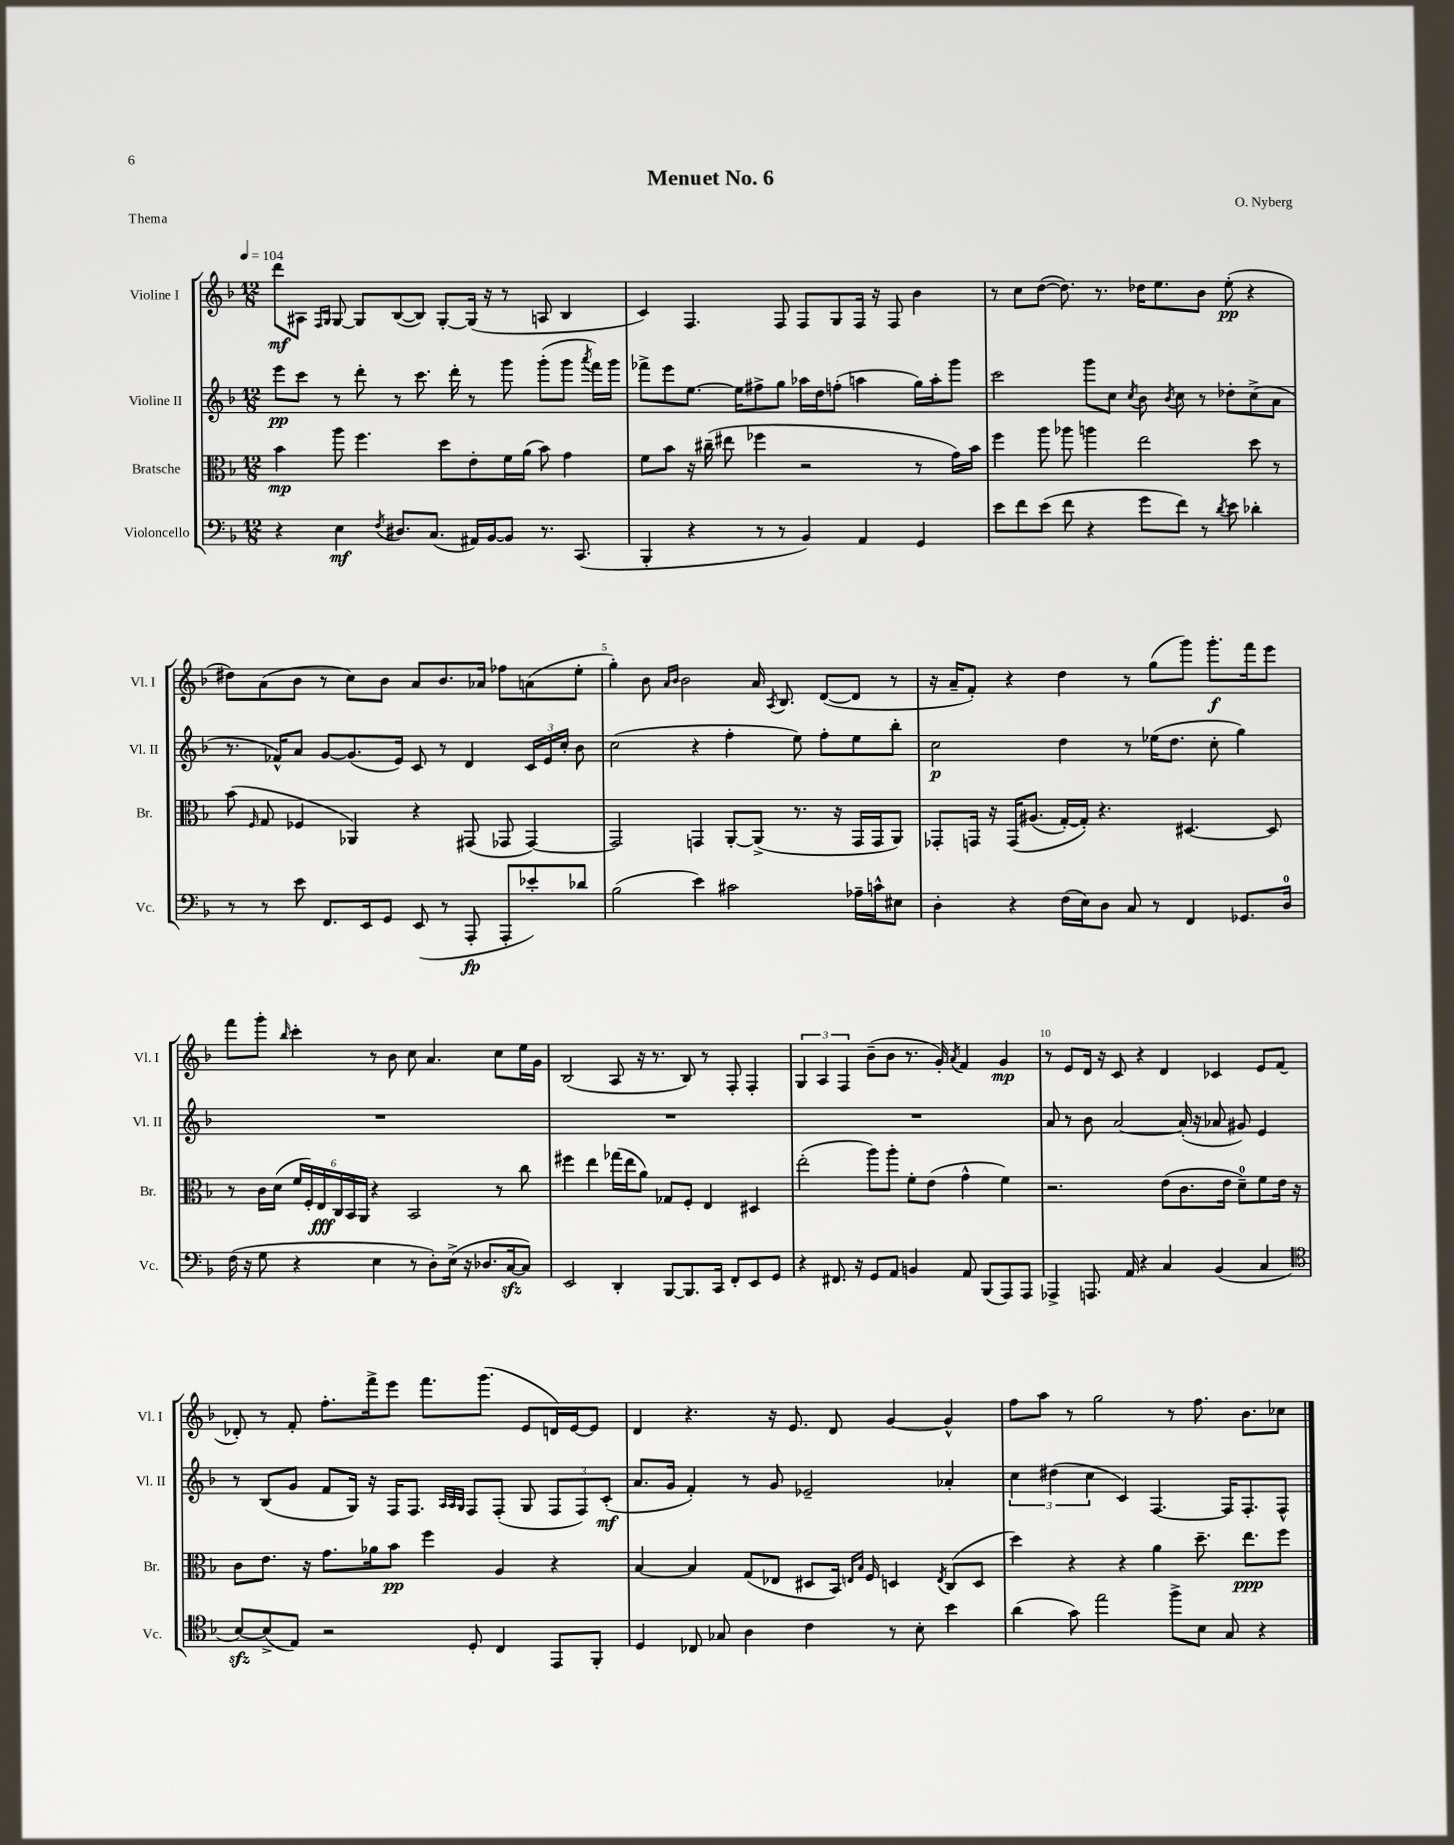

**kern	**kern	**kern	**kern
*staff4	*staff3	*staff2	*staff1
*clefF4	*clefC3	*clefG2	*clefG2
*k[b-]	*k[b-]	*k[b-]	*k[b-]
*M12/8	*M12/8	*M12/8	*M12/8
*MM104	*MM104	*MM104	*MM104
4r	4b-\	8eee\L	8ddd\L
.	.	8ccc\J	8A#\J
.	.	.	16qqF/LL
.	.	.	16qqG/JJ
4E\	8aa\	8r	[8G/
.	4.ff\	8ddd'\	8G/]L
8qF/	.	.	.
8.D#/L	.	8r	([8B-/
.	.	8.ccc\	8B-/]J)
(8.C/J	.	.	.
.	8dd\L	.	[8G'/L
.	.	16ddd'\	.
16AA#/LL)	8e'\	8r	(16G/]Jk
[16BB-/J	.	.	16r
8BB-/]J	16f\L	8ggg\	8r
.	(16a\JJ	.	.
8.r	8b-\)	(8ggg'\L	8A/
.	4g\	8ggg\J	4B-/
(8.CC/	.	.	.
.	.	8qaaa/	.
.	.	16fff\LL)	.
.	.	16ggg\JJ	.
=	=	=	=
4BBB-'/	8f\L	8fff-^\L	4c/)
.	8b-\J	8eee\	.
4r	16r	[8.ee\J	4.F/
.	(16cc#~\	.	.
.	8ee#\	.	.
.	.	16ee\]LK	.
8r	4ff-\	8ff#^\	.
8r	.	8gg\J	8F/
4BB-/)	2r	16aa-\LL	8F/L
.	.	16dd\J	.
.	.	(8ff'\J	8G/
4AA/	.	4aa\	16F/Jk
.	.	.	16r
.	.	.	8F/
4GG/	8r	16gg\LL)	4b-\
.	.	16aa'\J	.
.	16g\LL)	8ggg\J	.
.	16b-\JJ	.	.
=	=	=	=
8e\L	4ff\	2ccc\	8r
8f\	.	.	8cc\L
(8e\J	8aa\	.	([8dd\J
8f\	8aa-\	.	8.dd\])
4r	4aa\	8ggg\L	.
.	.	.	8.r
.	.	8cc\J	.
.	.	8qcc/	.
8g\L	2ee\	8b-\	16dd-\LK
.	.	.	8.ee\
.	.	8qb-/	.
8f\J)	.	8cc\	.
8r	.	8r	8b-\J
8qd/	.	.	.
8e\	.	8dd-'\L	(8ee'\
4d-'\	8dd\	(8cc^\	4r
.	8r	8a\J	.
=	=	=	=
8r	(8b-\	8.r	8dd#\L)
.	16qqF/	.	.
8r	8G/	.	(8a\
.	.	16f-^^/LK)	.
8e\	4F-/	8a/J	8b-\J
8.FF/L	.	[8g/L	8r
.	4AA-/)	(8.g/]	8cc\L)
16EE/k	.	.	.
8GG/J	.	.	8b-\J
.	.	16e/Jk)	.
(8EE/	4r	8c/	8a/L
8r	.	8r	8.b-/
8AAA'/	(8GG#/	4d/	.
.	.	.	16a-/Jk
8AAA'/L	8GG-/	.	8ff-\L
8e-'/)	[4GG-/)	24c/LL	(8a\
.	.	24e/	.
.	.	24cc'/JJ	.
8d-/J	.	8b-\	8ee'\J
=	=	=	=
(2B-\	2GG-/]	(2cc\	4gg'\)
.	.	.	8b-\
.	.	.	16qqa/LL
.	.	.	16qqb-/JJ
.	.	.	2b-\
4e\)	4GG/	4r	.
2c#\	[8AA'/L	4ff'\	.
.	(8AA^/]J	.	16a/
.	.	.	8qA/
.	.	.	8.B-/
.	8.r	8ee\)	.
.	.	8ff'\L	([8d/L
.	16r	.	.
16A-~\LL	16GG/LL	8ee\	8d/]J
16c^^\J	16GG/J	.	.
8E#\J	8AA/J)	8bb-'\J	8r
=	=	=	=
4D'\	8GG-'/L	2cc\	16r
.	.	.	16a~/LK
.	16GG/Jk	.	8f'/J)
.	16r	.	.
4r	&(16GG/LK	.	4r
.	(8.A#/J	.	.
(16F\LL	[16G'/LL)	4dd\	4dd\
16E\J)	16G'/]JJ&)	.	.
8D\J	4.r	.	.
8C/	.	8r	8r
8r	.	(16ee-\LK	(8gg\L
.	.	8.dd\J	.
4FF/	[4.D#/	.	8ggg\J)
.	.	8cc'\	8.ggg'\L
8.GG-/L	.	4gg\)	.
.	.	.	16fff\k
.	8D#/]	.	8eee\J
16D/Jk	.	.	.
=	=	=	=
(16F\	8r	1.r	8fff\L
16r	.	.	.
8G\	16c\LL	.	8ggg'\J
.	(16d\JJ	.	.
.	.	.	16qqbb-/
4r	24f/LL	.	4ccc'\
.	24F'/)	.	.
.	24E/	.	.
.	24C/	.	.
.	24BB-/	.	.
.	24AA/JJ	.	.
4E\	4r	.	8r
.	.	.	8b-\
8r	2BB-/	.	8cc\
8D'\L)	.	.	4.a/
(16E^\Jk	.	.	.
16r	.	.	.
8.D-/L	.	.	.
.	8r	.	8cc\L
[16C/k	.	.	.
8C/]J)	8cc\	.	16ee\L
.	.	.	16g\JJ
=	=	=	=
2EE/	4ff#\	1.r	(2B-/
.	4ee\	.	.
4DD'/	(16gg-\LL	.	8A/
.	16ee\J	.	.
.	8a\J)	.	16r
.	.	.	8.r
[8BBB-/L	8G-/L	.	.
8.BBB-/]	8F'/J	.	8B-/)
.	4E/	.	8r
16CC/Jk	.	.	.
8FF'/L	.	.	8F'/
8EE/	4D#/	.	4F'/
8GG/J	.	.	.
=	=	=	=
4r	(2ee'\	1.r	6G/
.	.	.	6A/
8.FF#/	.	.	.
.	.	.	6F/
16r	.	.	.
8GG/L	8aa\L)	.	(8b-~\L
8AA/J	8aa'\J	.	8b-\J
4BB/	8f'\L	.	8.r
.	(8e\J	.	.
.	.	.	16g'/)
.	.	.	8qa/
8AA/	4g^^\	.	4f/
(8BBB-/L	.	.	.
8AAA/)	4f\)	.	4g/
8AAA/J	.	.	.
=	=	=	=
4AAA-^/	2.r	8a/	8r
.	.	8r	8e/L
8.AAA/	.	8b-\	16d/Jk
.	.	.	16r
.	.	[2a/	8c/
16AA/	.	.	.
4r	.	.	4r
4C/	(8e\L	.	4d/
.	8.c\	(16a'/]	.
.	.	16r	.
(4BB-/	.	8a-/	4c-/
.	16e\Jk	.	.
.	8d~\L)	8g#/)	.
4C/	8f\	4e/	8e/L
.	16e\Jk	.	(8f/J
.	16r	.	.
=	=	=	=
*clefC4	*	*	*
[8B-/L)	8c\L	8r	8d-'/)
(8B-^/]	8.e\J	(8B-/L	8r
8E/J)	.	8g/J	8f'/
.	16r	.	.
2r	8.g\L	8f/L	8.ff'\L
.	.	16G/Jk)	.
.	16a-\k	16r	16fff^\k
.	8b-\J	16F/LK	8eee\J
.	.	8.F/J	.
.	4ff\	.	8.fff\L
.	.	32qqA/LLL	.
.	.	32qqA/	.
.	.	32qqG/JJJ	.
8D'/	.	8F/L	.
.	.	.	(8.ggg\J
4C/	4A/	(8F'/J	.
.	.	8G/	8e/L
8EE/L	4r	12F/L	16d/L)
.	.	.	[16e/J
.	.	12F/)	.
8FF'/J	.	.	8e/]J
.	.	(12c'/J	.
=	=	=	=
4D/	[4B-/	8.a/L	4d/
.	.	16g/Jk	.
8C-/	4B-/]	4f'/)	4.r
8G-/	.	.	.
4A\	(8G/L	8r	.
.	8E-/J	8g/	16r
.	.	.	8.e/
4c\	8D#/L	2e-~/	.
.	16BB-/Jk)	.	8d/
.	16qqE/LL	.	.
.	16qqB-/JJ	.	.
.	16F/	.	.
8r	4D/	.	[4g/
8B-'\	.	.	.
.	8qE/	.	.
4b-\	(8C/L	4a-'/	4g^^/]
.	8D/J	.	.
=	=	=	=
(4a\	4dd\)	6cc\	8ff\L
.	.	.	8aa\J
.	.	(6dd#\	.
8g\)	4r	.	8r
.	.	6cc\	.
2ee\	.	.	2gg\
.	4r	4c/)	.
.	4a\	[4.F/	.
8ff^\L	.	.	8r
8B-\J	8.dd~\	.	8.ff\
8G/	.	16F/]LK	.
.	8.ee\L	8.F'/	8.b-\L
4r	.	.	.
.	8ff\J	8F^^/J	8cc-\J
==	==	==	==
*-	*-	*-	*-
